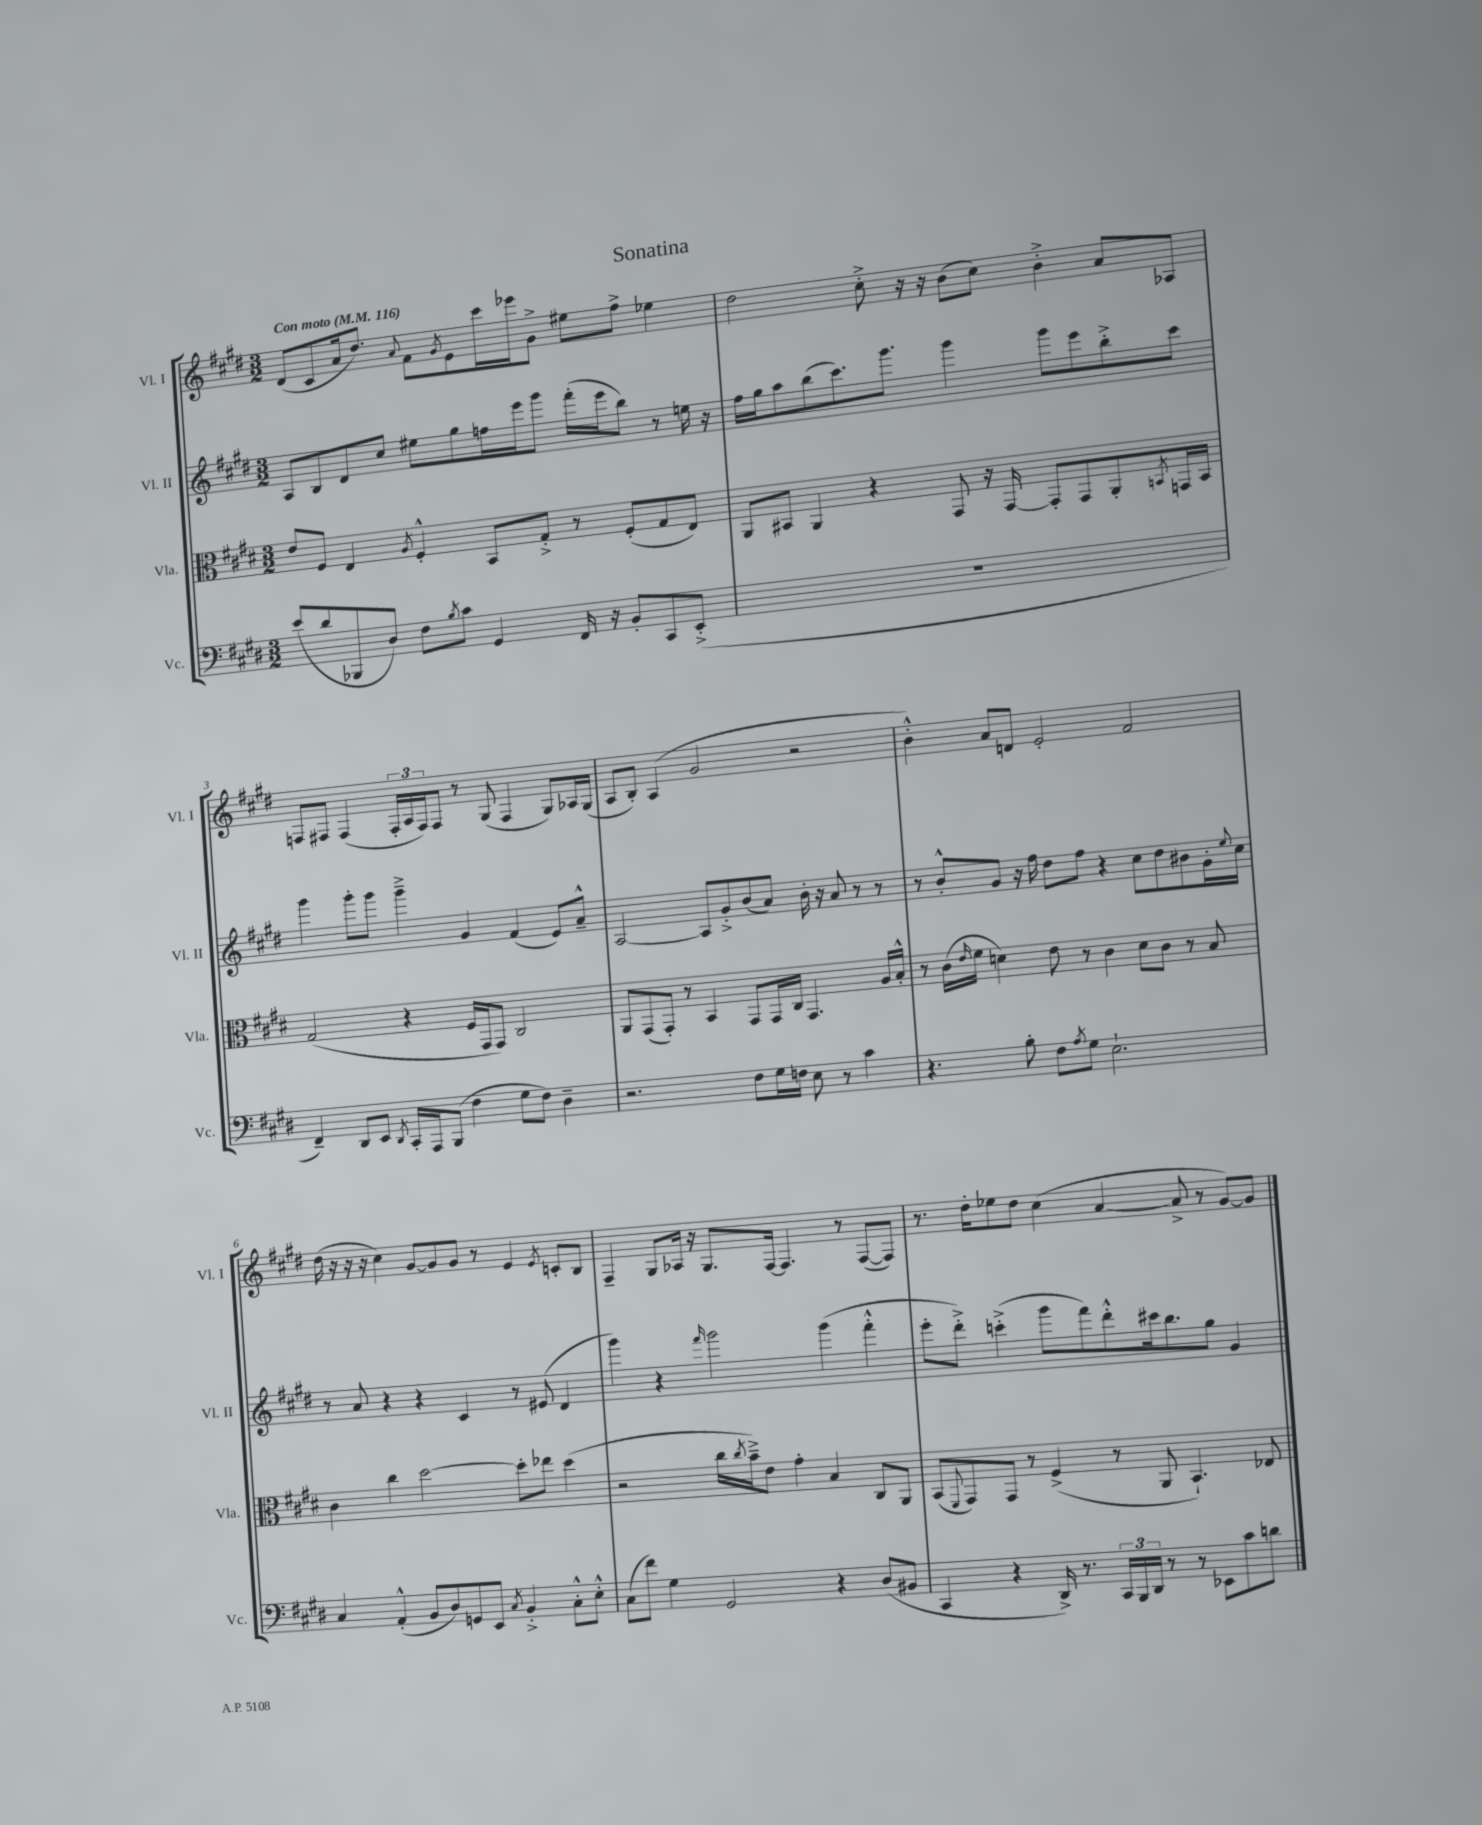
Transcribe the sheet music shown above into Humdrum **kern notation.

**kern	**kern	**kern	**kern
*part4	*part3	*part2	*part1
*staff4	*staff3	*staff2	*staff1
*I"Vc.	*I"Vla.	*I"Vl. II	*I"Vl. I
*I'Vc.	*I'Vla.	*I'Vl. II	*I'Vl. I
*clefF4	*clefC3	*clefG2	*clefG2
*k[f#c#g#d#]	*k[f#c#g#d#]	*k[f#c#g#d#]	*k[f#c#g#d#]
*M3/2	*M3/2	*M3/2	*M3/2
*MM116	*MM116	*MM116	*MM116
=1	=1	=1	=1
!	!	!	!LO:TX:a:B:t=Con moto
(8e/L	8e/L	8A/L	(8d#/L
8d#/	8F#/J	8B/	8c#/
8BBB-X/	4E/	8d#/	16a/k
.	.	.	8.dd#/J)
8D#/J)	.	8cc#/J	.
.	8qA/	.	8qqa/
8F#\L	4F#'^^/	8ee#X\L	8f#\L
8qB/	.	.	8qg#/
8c#\J	.	8gg#\	8e\
4GG#/	8BB/L	16ffn\L	16ccc#\L
.	.	16eee\J	16eee-X\J
.	8G#'^/J	8ggg#\J	8g#^\J
16FF#/	8r	(16fff#'\LL	8ee#X\L
16r	.	16eee\J	.
8BB'/L	(8F#'/L	8bb\J)	8ff#^\J
8CC#/	8G#/	8r	4ee-X\
(8EE'^/J	8E/J)	16een\	.
.	.	16r	.
=2	=2	=2	=2
1.r	8AA/L	16ff#\LL	2dd#\
.	.	16gg#\J	.
.	8BB#X/J	8aa\	.
.	4AA/	(8bb\	.
.	.	8.ccc#\)	.
.	4r	.	8cc#'^\
.	.	8.ggg#\J	.
.	.	.	16r
.	.	.	16r
.	8GG#/	4ggg#\	(8b\L
.	16r	.	8cc#\J)
.	[16GG#/	.	.
.	8GG#'/L]	8ggg#\L	4b'^\
.	8GG#/	8eee\	.
.	8AA'/	8bb'^\	8a/L
.	8qBBn/	.	.
.	16GGn/L	8ccc#\J	8A-X/J
.	16BB/JJ	.	.
!!LO:LB:g=z
=3	=3	=3	=3
4FF#~/)	(2G#/	4ggg#\	8Fn/L
.	.	.	8F#X/J
8DD#/L	.	8ggg#'\L	(4F#/
8EE/J	.	8ggg#\J	.
8qDD#/	.	.	.
16CC#'/LL	4r	4ggg#~^\	24F#'/LL
.	.	.	24A/
16AAA/J	.	.	.
.	.	.	24F#/J)
(8BBB/J	.	.	8F#/J
4F#\	16F#/LL	4g#/	8r
.	16GG#/J	.	.
.	8GG#/J)	.	(8G#/
8G#\L	2C#/	(4f#/	4F#/
8F#\J)	.	.	.
4D#~\	.	8e/L)	8G#/L)
.	.	8a~^^/J	16A-X/L
.	.	.	(16G#/JJ
=4	=4	=4	=4
2.r	8AA/L	[2A/	8A/L
.	(8GG#/	.	8B'/J)
.	8GG#'/J)	.	(4A/
.	8r	.	.
.	4BB/	8A/L]	2g#/
.	.	8g#'^/	.
8F#\L	8GG#/L	(8b/	.
16G#\L	16GG#/L	8a/J)	.
16Fn\JJ	16C#/JJ	.	.
8E\	4.GG#/	16b'\	2r
.	.	16r	.
8r	.	8a/	.
4c#\	.	8r	.
.	16A/LL	8r	.
.	16B'^^/JJ	.	.
=5	=5	=5	=5
4.r	8r	8r	4b'^^\)
.	(16c#\LL	8b'^^/L	.
.	16qqe/	.	.
.	16f#\JJ	.	.
.	4dn\)	8g#/J	8a/L
8B'\	.	16r	8dn/J
.	.	16ff#\	.
8F#\L	8e\	8dd#\L	2e'/
8qA/	.	.	.
8G#\J	8r	8ff#\J	.
2.E`\	4c#\	4r	.
.	8d\L	8cc#\L	2f#/
.	8c#\J	8dd#\	.
.	8r	8b#X\	.
.	8B/	16g#'\L	.
.	.	8qqee/	.
.	.	16cc#\JJ	.
!!LO:LB:g=z
=6	=6	=6	=6
4C#/	4c#\	8r	(16dd#\
.	.	.	16r
.	.	8a/	16r
.	.	.	16r
(4AA'^^/	4cc#\	4r	4cc#\)
8BB/L	[2dd#\	4r	[8g#/L
8D#/)	.	.	8g#/]
8GGn/	.	4c#/	8g#/J
8EE/J	.	.	8r
8qC#/	.	.	.
4BB'^/	8dd#'\L]	8r	4e/
.	8ee-X\J	(8e#X/	.
.	.	.	8qe/
8C#'^^\L	(4dd#\	4d#/	8cn'/L
8E'^^\J	.	.	8B/J
=7	=7	=7	=7
(8C#\L	2r	4ggg#\)	4F#~/
8f#\J)	.	.	.
4G#\	.	4r	8G#/L
.	.	.	16A-X/Jk
.	.	.	16r
.	.	16qqfff#/	.
2GG#/	16cc#\LL	2ggg#\	8.G#/L
.	8qcc#/	.	.
.	16b~^\J)	.	.
.	8e\J	.	.
.	.	.	[16F#/Jk
.	4g#'\	.	4.F#/]
4r	4B/	(4ggg#\	.
.	.	.	8r
(8D#/L	8C#/L	4fff#'^^\	([8F#/L
8BB#X/J	8AA/J	.	8F#/J])
=8	=8	=8	=8
4CC#/	(8BB/L	8eee'\L	8.r
.	8qqFF#/	.	.
.	8GG#/)	8ddd#'^\J)	.
.	.	.	16dd#'\KL
4r	8GG#/J	(4cccn'^\	8ee-X\
.	8r	.	8dd#\J
16DD#^/)	(4F#^/	8ggg#\L	(4cc#\
8.r	.	.	.
.	.	8fff#\)	.
24CC#/LL	8r	8ddd#'^^\	[4a/
24BBB/	.	.	.
24DD#/JJ	.	.	.
8r	8AA/	16ccc#X\k	.
.	.	8.bb\	.
8r	4.BB`/)	.	8a^/]
8EE-X\L	.	8gg#\J	8r
8c#\	.	4g#/	[8g#/L)
8dn\J	8E-X/	.	8g#/J]
==	==	==	==
*-	*-	*-	*-
